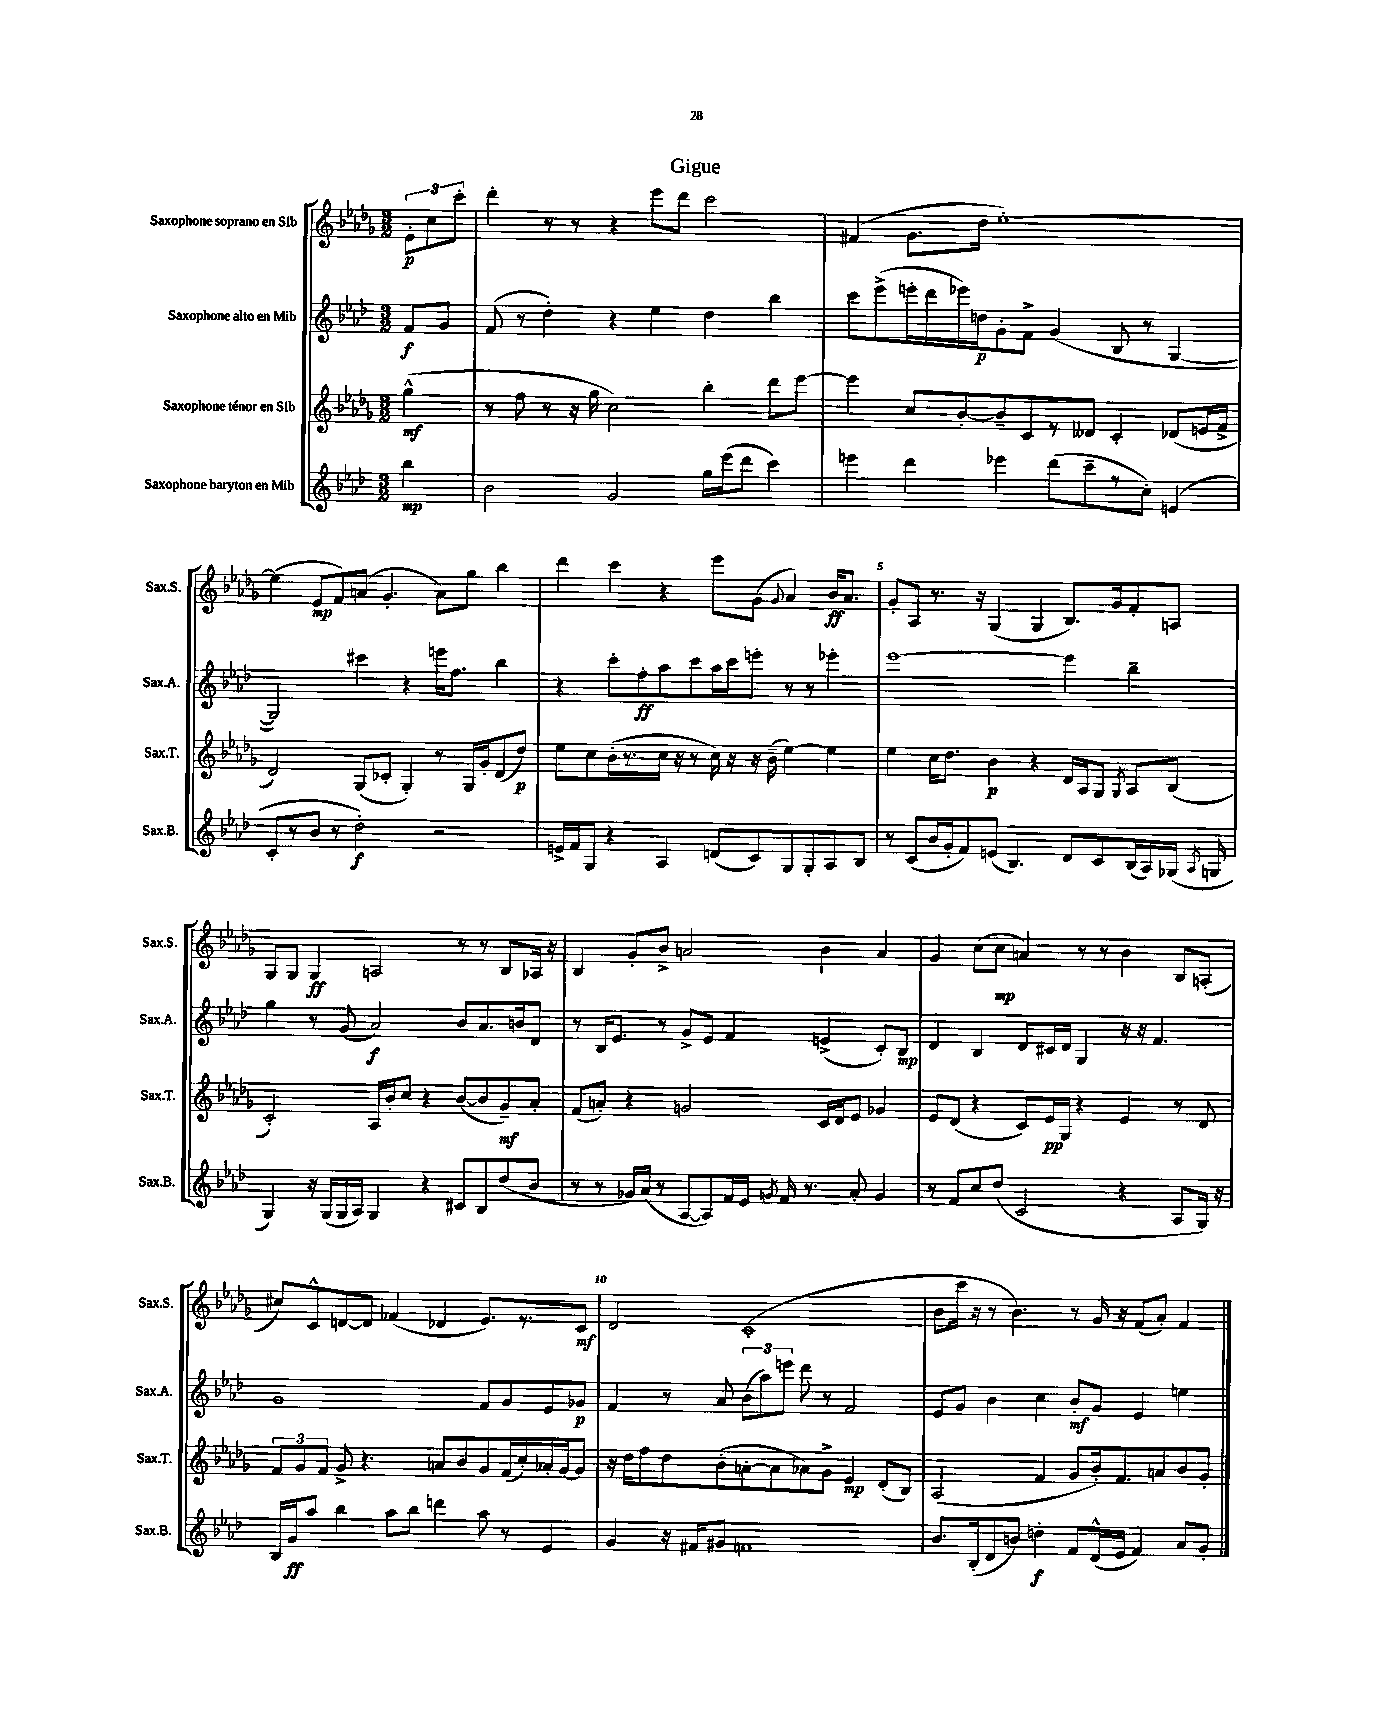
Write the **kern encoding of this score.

**kern	**kern	**kern	**kern
*staff4	*staff3	*staff2	*staff1
*clefG2	*clefG2	*clefG2	*clefG2
*k[b-e-a-d-]	*k[b-e-a-d-g-]	*k[b-e-a-d-]	*k[b-e-a-d-g-]
*M3/2	*M3/2	*M3/2	*M3/2
4bb-\	(4gg-^^\	8f/L	12e-'\L
.	.	.	12cc\
.	.	8g/J	.
.	.	.	12ccc'\J
=	=	=	=
2b-\	8r	(8f/	4ddd-'\
.	8ff\	8r	.
.	8r	4dd-'\)	8r
.	16r	.	8r
.	16gg-\	.	.
2g/	2cc\)	4r	4r
.	.	4ee-\	8eee-\L
.	.	.	8ddd-\J
16gg\LL	4bb-'\	4dd-\	2ccc\
(16eee-\J	.	.	.
8ddd-\J	.	.	.
4ccc\)	8ddd-\L	4bb-\	.
.	[8eee-\J	.	.
=	=	=	=
4eee\	4eee-\]	8ccc\L	(4f#/
.	.	(8eee-^\	.
4ddd-\	8cc/L	16eee'\L	8.g-\L
.	.	16ddd-\	.
.	[8b-'/	16eee-\)	.
.	.	16dd\J	16dd-\Jk
4eee-\	8b-~/]	8g'\	[1ee-')
.	8c/	8f^\J	.
(8ddd-\L	8r	(4g/	.
8ccc~\	8d--/J	.	.
8r	4c'/	8B-/	.
8cc'\J)	.	8r	.
(4e/	(8d-/L	[4G/	.
.	16e/L	.	.
.	16f^/JJ	.	.
=	=	=	=
8c'/L	2d-/)	2G/])	(4ee-\]
8r	.	.	.
8b-/J	.	.	8e-/L
8r	.	.	8f/)
2dd-'\)	(8G-/L	4ccc#\	(8a/J
.	8c-'/J	.	4.g-'/
.	4G-'/)	4r	.
2r	8r	16eee\LK	8a\L)
.	.	8.ff\J	.
.	16G-/LL	.	8gg-\J
.	16g-'/J	.	.
.	(8d-/	4bb-\	4bb-\
.	8dd-/J)	.	.
=	=	=	=
16e^/LL	8ee-\L	4r	4ddd-\
16f/J	.	.	.
8G/J	8cc\	.	.
4r	(16b-'\L	8ccc'\L	4ccc\
.	8.r	.	.
.	.	8ff'\	.
4A-/	16cc\JJ	8aa-\	4r
.	16r	.	.
.	8r	8ccc\	.
(8d/L	16cc\)	16aa-\L	8eee-\L
.	16r	16ccc\J	.
8c/)	16r	8eee'\J	(8g-\J
.	(16b-~\	.	.
.	.	.	8qqg-/
8G/	[4ee-\)	8r	4a-/)
8G'/	.	8r	.
8A-/	4ee-\]	4eee-'\	16b-/LK
.	.	.	8.a-/J
8B-/J	.	.	.
=	=	=	=
8r	4ee-\	[1eee-	8g-'/L
(8c/L	.	.	8A-/J
16b-/L	16cc\LK	.	8.r
16g'/J	8.dd-\J	.	.
8f/)	.	.	.
.	.	.	16r
(8e/J	4b-\	.	(4G-/
4.B-/)	.	.	.
.	4r	.	4G-/
8d-/L	16d-/LL	4eee-\]	8.B-/L)
.	16A-/J	.	.
8c/	8G-/J	.	.
.	.	.	16g-/k
.	8qG-/	.	.
(16B-/L	8A-/L	4bb-~\	8f'/
16A-/)	.	.	.
(16G-/JJ	(8B-/J	.	8A/J
8qA-/	.	.	.
16G/	.	.	.
=	=	=	=
4G/)	2c'/)	4gg\	8G-/L
.	.	.	8G-/J
16r	.	8r	4G-/
(16G/LL	.	.	.
16G/	.	(8g/	.
16A-/JJ)	.	.	.
4G/	16A-/LL	2a-/)	2A/
.	16b-'/J	.	.
.	8cc/J	.	.
4r	4r	.	.
8c#/L	([8b-/L	8b-/L	8r
8B-/	8b-/]	8.a-/	8r
(8dd-/	8g-~/)	.	8B-/L
.	.	16b/k	.
8b-/J	8a-'/J	8d-/J	16A-/Jk
.	.	.	16r
=	=	=	=
8r	(8f/L	8r	4B-/
8r	8a'/J)	16B-/LK	.
.	.	8.e-/J	.
16g-/LL)	4r	.	8g-'/L
(16a-/JJ	.	.	.
8r	.	8r	8b-^/J
[8A-/L	2g/	8g^/L	2a/
8A-/])	.	8e-/J	.
16f/L	.	4f/	.
16e-/JJ	.	.	.
8qg/	.	.	.
16f/	.	.	.
8.r	.	.	.
.	16c/LL	(4e^/	4b-\
.	16d-/J	.	.
8a-'/	8e-/J	.	.
4g/	4g-/	8c'/L)	4a/
.	.	8B-/J	.
=	=	=	=
8r	8e-/L	4d-/	4g-/
8f/L	(8d-/J	.	.
8cc/	4r	4B-/	(8cc\L
(8dd-/J	.	.	8cc\J
2c/	8c/L)	8d-/L	4a/)
.	16e-/L	16c#/L	.
.	16G-/JJ	16d-/JJ	.
.	4r	4G/	8r
.	.	.	8r
4r	4e-/	16r	4b-\
.	.	16r	.
.	.	4.f/	.
8A-/L	8r	.	8B-/L
16G/Jk)	8d-/	.	(8A'/J
16r	.	.	.
=	=	=	=
16B-/LL	12f/L	1g	8cc#/L)
16g/J	.	.	.
.	12g-/	.	.
8aa-/J	.	.	8c^^/
.	12f/J	.	.
4bb-\	8g-^/	.	[8d/
.	4.r	.	8d/]J
8aa-\L	.	.	(4f-/
8bb-\J	.	.	.
4ddd\	8a/L	.	4d-/
.	8b-/	.	.
8aa-\	8g-/	8f/L	8.e-/L)
8r	(16f/L	8g/	.
.	16cc'/)	.	8.r
4e-/	16a-'/	8e-/	.
.	[16g-/J	.	.
.	8g-/]J	8g-/J	8c/J
=	=	=	=
4g/	16r	4f/	2d-/
.	16dd-\LK	.	.
.	8ff\	.	.
16r	8dd-\	8r	.
16f#/LK	.	.	.
8g#/J	(8b-'\	8a-/	.
1f	[8a'\	(12b-\L	(1c'
.	.	12aa-\)	.
.	8a\]	.	.
.	.	12eee\J	.
.	8a-\)	8ddd-\	.
.	8g-^\J	8r	.
.	4e-/	2f/	.
.	(8d-'/L	.	.
.	8B-/J)	.	.
=	=	=	=
8.b-/L	(2A-/	8e-/L	8b-\L
.	.	8g/J	16ccc\Jk
(16B-'/k	.	.	16r
8d-/	.	4b-\	8r
8b/J)	.	.	4.b-\)
4dd'\	4f/	4cc\	.
8f/L	8g-/L	8b-'/L	8r
(16d-^^/L	16b-'/k)	8g/J	16g-/
16e-/JJ	8.f/	.	16r
4f/)	.	4e-/	(8f/L
.	8a/	.	8a-'/J)
8a-/L	8b-/	4ee\	4f/
8g'/J	8g-'/J	.	.
==	==	==	==
*-	*-	*-	*-
